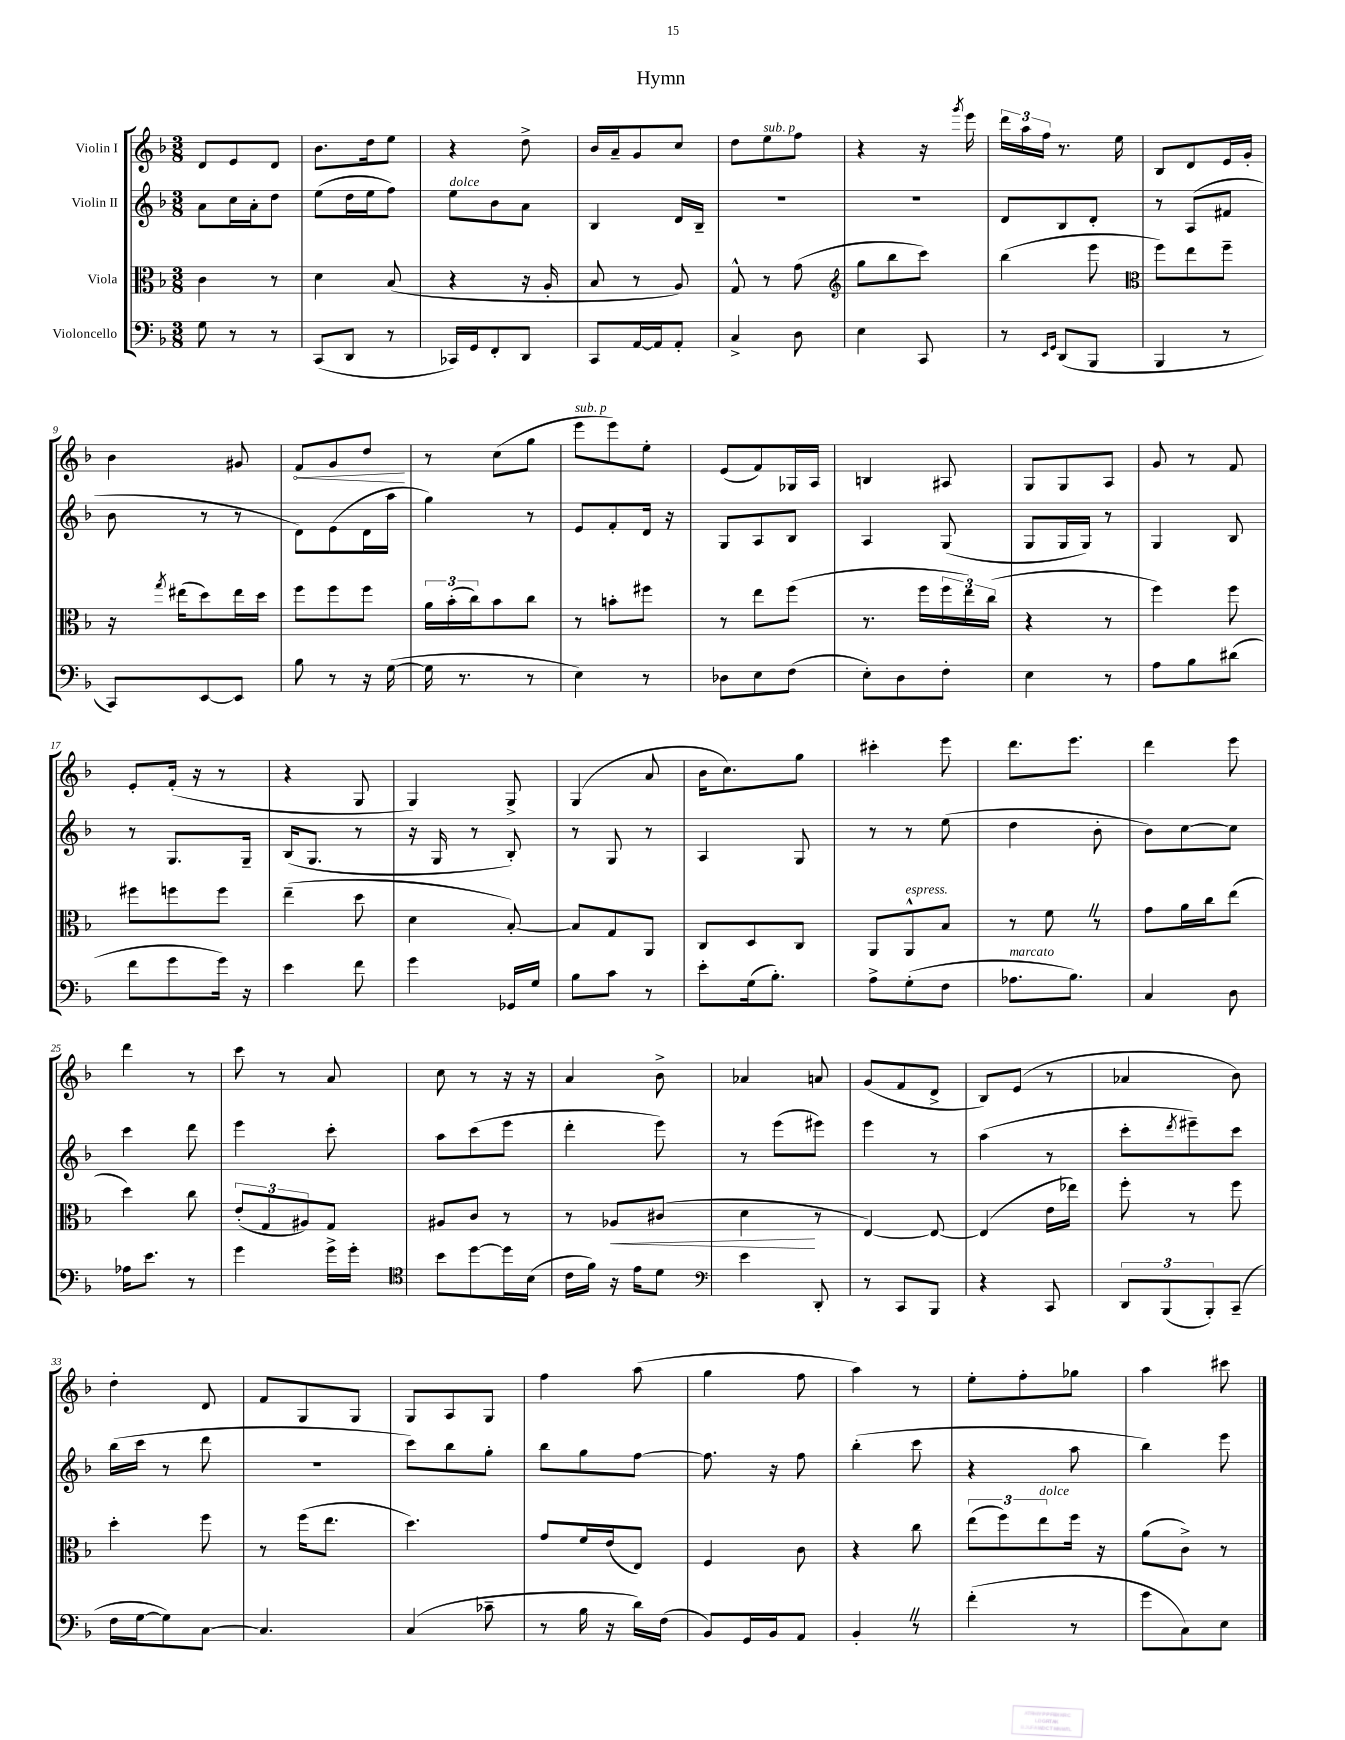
\header { title = "Hymn" }
<<
\new StaffGroup <<
\new Staff = "s0" \with { instrumentName = "Violin I" } {
    \clef treble \key f \major \numericTimeSignature \time 3/8
    d'8 e'8 d'8 |
    bes'8. d''16 e''8 |
    r4 d''8-> |
    bes'16 a'16-- g'8 c''8 |
    d''8 e''8^\markup { \italic "sub. p" } f''8 |
    r4 r16 \acciaccatura { g'''8 } e'''16 |
    \tuplet 3/2 { d'''16 a''16 f''16 } r8. e''16 |
    bes8 d'8 e'16 g'16-. |
    bes'4 gis'8 |
    \once \override Hairpin.circled-tip = ##t f'8\< g'8 d''8\! |
    r8 c''8( g''8 |
    e'''8^\markup { \italic "sub. p" } e'''8) e''8-. |
    e'8( f'8) ges16 a16 |
    b4 ais8 |
    g8 g8 a8 |
    g'8 r8 f'8 |
    e'8-. f'16-.( r16 r8 |
    r4 g8 |
    g4) g8-> |
    g4( a'8 |
    bes'16 c''8.) g''8 |
    cis'''4-. e'''8 |
    d'''8. e'''8. |
    d'''4 e'''8 |
    d'''4 r8 |
    c'''8 r8 a'8 |
    c''8 r8 r16 r16 |
    a'4 bes'8-> |
    aes'4 a'8 |
    g'8( f'8 d'8-> |
    bes8) e'8( r8 |
    aes'4 bes'8) |
    d''4-. d'8 |
    f'8 g8 g8 |
    g8 a8 g8 |
    f''4 a''8( |
    g''4 f''8 |
    a''4) r8 |
    e''8-. f''8-. ges''8 |
    a''4 cis'''8 \bar "|." |
}
\new Staff = "s1" \with { instrumentName = "Violin II" } {
    \clef treble \key f \major \numericTimeSignature \time 3/8
    a'8 c''16 a'16-. d''8 |
    e''8( d''16 e''16 f''8) |
    e''8^\markup { \italic "dolce" } bes'8 a'8 |
    bes4 d'16 bes16-- |
    R4. |
    R4. |
    d'8 bes8 d'8-. |
    r8 a8( fis'8 |
    bes'8 r8 r8 |
    d'8) e'8( d'16 a''16 |
    g''4) r8 |
    e'8 f'8-. d'16 r16 |
    g8 a8 bes8 |
    a4 g8( |
    g8 g16 g16) r8 |
    g4 bes8 |
    r8 g8. g16-- |
    bes16( g8. r8 |
    r16 g16 r8 bes8-.) |
    r8 g8 r8 |
    a4 g8 |
    r8 r8 e''8( |
    d''4 bes'8-. |
    bes'8) c''8~ c''8 |
    c'''4 d'''8 |
    e'''4 c'''8-. |
    a''8 c'''8( e'''8 |
    d'''4-. e'''8) |
    r8 e'''8( eis'''8) |
    e'''4 r8 |
    a''4( r8 |
    c'''8-. \acciaccatura { d'''8 } eis'''8--) c'''8 |
    bes''16( c'''16 r8 d'''8 |
    R4. |
    c'''8) bes''8 g''8-. |
    bes''8 g''8 f''8~ |
    f''8. r16 f''8 |
    bes''4-.( c'''8 |
    r4 a''8 |
    bes''4) e'''8 \bar "|." |
}
\new Staff = "s2" \with { instrumentName = "Viola" } {
    \clef alto \key f \major \numericTimeSignature \time 3/8
    c'4 r8 |
    d'4 bes8( |
    r4 r16 a16-. |
    bes8 r8 a8) |
    g8-^ r8 g'8( |
    \clef treble g''8 bes''8 c'''8) |
    bes''4( e'''8 |
    \clef alto f''8) e''8 f''8-- |
    r16 \acciaccatura { g''8 } eis''16( d''8) eis''16 d''16 |
    f''8 f''8 f''8 |
    \tuplet 3/2 { a'16 bes'16-.( c''16) } bes'8 c''8 |
    r8 b'8-. fis''8 |
    r8 e''8 f''8( |
    r8. f''16 \tuplet 3/2 { f''16 e''16) c''16( } |
    r4 r8 |
    f''4) f''8 |
    fis''8 f''8 f''8 |
    e''4--( d''8 |
    d'4 bes8~-.) |
    bes8 g8 a,8 |
    c8 d8 c8 |
    a,8 a,8-^^\markup { \italic "espress." } bes8 |
    r8 f'8 \once \override BreathingSign.text = \markup { \musicglyph "scripts.caesura.straight" } \breathe r8 |
    g'8 a'16 c''16 e''8( |
    d''4) c''8 |
    \tuplet 3/2 { e'8-.( g8 ais8) } g8 |
    ais8 c'8 r8 |
    r8 aes8\< cis'8( |
    d'4\! r8 |
    e4~) e8~ |
    e4( e'16 ees''16) |
    f''8-. r8 f''8 |
    d''4-. f''8 |
    r8 f''16( e''8. |
    d''4.) |
    g'8 f'16 e'16( e8) |
    f4 c'8 |
    r4 c''8 |
    \tuplet 3/2 { e''8( f''8) e''8^\markup { \italic "dolce" } } f''16 r16 |
    a'8( c'8->) r8 \bar "|." |
}
\new Staff = "s3" \with { instrumentName = "Violoncello" } {
    \clef bass \key f \major \numericTimeSignature \time 3/8
    g8 r8 r8 |
    c,8( d,8 r8 |
    ces,16) g,16 f,8-. d,8 |
    c,8 a,16~ a,16 a,8-. |
    c4-> d8 |
    e4 c,8 |
    r8 \grace { e,16 g,16 } d,8( bes,,8 |
    bes,,4 r8 |
    c,8) e,8~ e,8 |
    bes8 r8 r16 g16~( |
    g16 r8. r8 |
    e4) r8 |
    des8 e8 f8( |
    e8-.) d8 f8-. |
    e4 r8 |
    a8 bes8 dis'8( |
    f'8 g'8 g'16) r16 |
    e'4 f'8 |
    g'4 ges,16 g16 |
    bes8 c'8 r8 |
    e'8-. g16( bes8.-.) |
    a8-> g8-.( f8 |
    aes8.^\markup { \italic "marcato" } bes8.) |
    c4 d8 |
    aes16 e'8. r8 |
    g'4 g'16-> g'16-. |
    \clef tenor bes'8 d''8~ d''16 bes16( |
    c'16 f'16) r16 e'16 d'8 |
    \clef bass e'4 d,8-. |
    r8 c,8 bes,,8 |
    r4 c,8 |
    \tuplet 3/2 { d,8 bes,,8( bes,,8-.) } c,8--( |
    f16 g16~ g8) c8~ |
    c4. |
    c4( ces'8-- |
    r8 bes16 r16 d'16) f16( |
    bes,8) g,16 bes,16 a,8 |
    bes,4-. \once \override BreathingSign.text = \markup { \musicglyph "scripts.caesura.straight" } \breathe r8 |
    f'4-.( r8 |
    g'8 c8) e8 \bar "|." |
}
>>
>>
